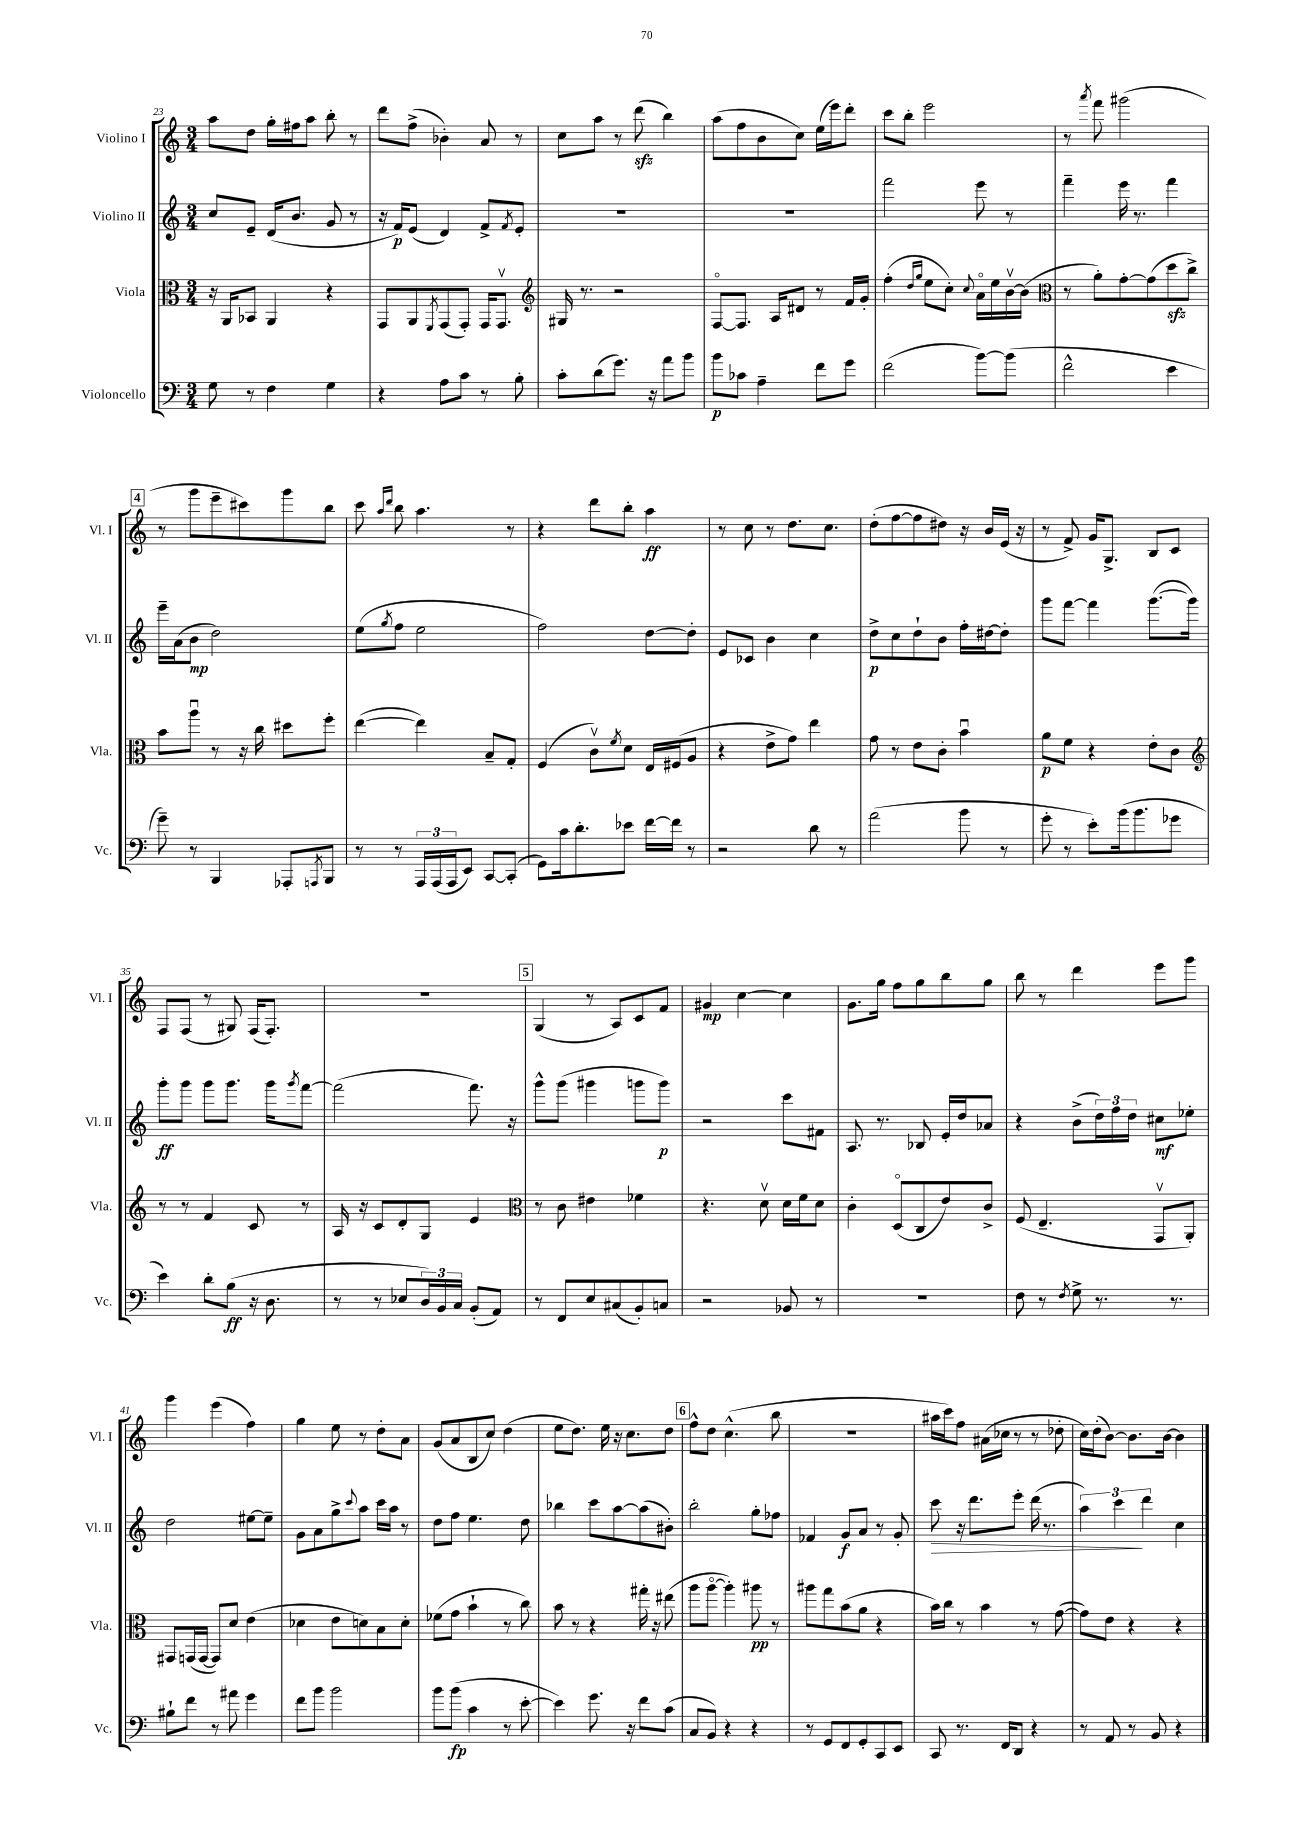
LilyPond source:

<<
\new StaffGroup <<
\new Staff = "s0" \with { instrumentName = "Violino I" shortInstrumentName = "Vl. I" } {
    \clef treble \key c \major \numericTimeSignature \time 3/4
    a''8 d''8 g''16-. fis''16 a''8 b''8-. r8 |
    d'''8 f''8->( bes'4-.) a'8 r8 |
    c''8 a''8 r8 d'''8\sfz( b''4) |
    a''8( f''8 b'8 c''8) e''16( e'''16) d'''8-. |
    c'''8 b''8-. e'''2 |
    r8 \acciaccatura { a'''8 } f'''8 gis'''2( |
    \mark \markup { \box "4" } r8 g'''8 e'''8-- cis'''8) g'''8 b''8 |
    c'''8 \grace { a''16 d'''16 } b''8 a''4. r8 |
    r4 d'''8 b''8-. a''4\ff |
    r8 c''8 r8 d''8. c''8. |
    d''8-.( f''8~ f''8 dis''8) r16 b'16 e'16( r16 |
    r8 f'8->) g'16 g8.-> b8 c'8 |
    f8 f8( r8 gis8) f16( f8.-.) |
    R2. |
    \mark \markup { \box "5" } g4( r8 a8) c'8 f'8 |
    gis'4\mp c''4~ c''4 |
    g'8. g''16 f''8 g''8 b''8 g''8 |
    b''8 r8 d'''4 e'''8 g'''8 |
    g'''4 e'''4( f''4) |
    g''4 e''8 r8 d''8-. a'8 |
    g'8( a'8 b8 c''8) d''4( |
    e''8 d''8.) e''16 r16 c''8. d''8 |
    \mark \markup { \box "6" } f''8-^ d''8 c''4.-^( b''8 |
    R2. |
    ais''16 c'''16) f''8 ais'16( ces''16 r8 r8 des''8-. |
    c''16) d''16-.( b'8~) b'8. b'16~ b'4 \bar "|." |
}
\new Staff = "s1" \with { instrumentName = "Violino II" shortInstrumentName = "Vl. II" } {
    \clef treble \key c \major \numericTimeSignature \time 3/4
    c''8 e'8-- d'16( b'8. g'8 r8 |
    r16 f'16\p) e'8( d'4) f'8-> \acciaccatura { f'8 } e'8-. |
    R2. |
    R2. |
    f'''2 e'''8 r8 |
    f'''4-- e'''16 r8. f'''4 |
    \mark \markup { \box "4" } e'''16-- a'16( b'8\mp d''2) |
    e''8( \acciaccatura { g''8 } f''8 e''2 |
    f''2) d''8~ d''8-. |
    e'8 ces'8 b'4 c''4 |
    d''8->\p c''8 d''8-! b'8 f''16-. dis''16~ dis''8-. |
    g'''8 f'''8~ f'''4 g'''8.~( g'''16) |
    g'''8-.\ff g'''8 g'''8 g'''8. g'''16 \acciaccatura { g'''8 } f'''8~ |
    f'''2( f'''8.) r16 |
    \mark \markup { \box "5" } g'''8-^ g'''8( gis'''4 g'''8 g'''8\p) |
    r2 c'''8 fis'8 |
    a8. r8. bes8 e'16-. d''16 aes'8 |
    r4 b'8->( \tuplet 3/2 { d''16) f''16 d''16 } cis''8\mf ees''8-. |
    d''2 eis''8~ eis''8-- |
    g'8 a'8 g''8-> \appoggiatura { c'''8 } a''8 c'''16 a''16 r8 |
    d''8 f''8 e''4. d''8 |
    bes''4 c'''8 a''8~ a''8( bis'8-.) |
    \mark \markup { \box "6" } b''2-. g''8-. fes''8 |
    fes'4 g'8\f a'8 r8 g'8-. |
    c'''8\> r16 d'''8. e'''8-. d'''16( r8. |
    \tuplet 3/2 { a''4) c'''4\! d'''4 } c''4 \bar "|." |
}
\new Staff = "s2" \with { instrumentName = "Viola" shortInstrumentName = "Vla." } {
    \clef alto \key c \major \numericTimeSignature \time 3/4
    r16 a,16 bes,8 a,4 r4 |
    g,8 a,8 \acciaccatura { f,8 } g,8( g,8-.) g,16 g,8.\upbow |
    \clef treble gis16 r8. r2 |
    f8~\flageolet f8. a16 dis'8 r8 f'16 g'16-. |
    f''4-.( \grace { d''16 g''16 } e''8 c''8-.) \appoggiatura { c''8 } a'16\flageolet e''16 b'16~\upbow b'16( |
    \clef alto r8 a'8-.) g'8~-. g'8( d''8\sfz c''8->) |
    \mark \markup { \box "4" } b'8 a''8\downbow r8 r16 c''16 dis''8 f''8-. |
    e''4~( e''4) b8-- g8-. |
    f4( c'8\upbow) \acciaccatura { f'8 } d'8 e16 fis16( a8 |
    r4 e'8-> g'8) e''4 |
    g'8 r8 e'8 c'8-. b'4\downbow |
    a'8\p f'8 r4 e'8-. c'8 |
    \clef treble r8 r8 f'4 c'8 r8 |
    a16 r16 c'8 d'8-. g8 e'4 |
    \mark \markup { \box "5" } \clef alto r8 c'8 eis'4 fes'4 |
    r4. d'8\upbow d'16 f'16 d'8 |
    c'4-. d8\flageolet( c8 e'8) c'8-> |
    f8( e4.-- g,8\upbow a,8-.) |
    gis,8 g,16( g,16~ g,8) d'8 e'4( |
    des'4 e'8 d'8) b8 d'8-. |
    fes'8( g'8 b'4-! r8 c''8) |
    b'8 r8 r4 gis''16-. r16 eis''8( |
    \mark \markup { \box "6" } a''8 a''8~\flageolet a''4-.) ais''8\pp r8 |
    ais''8 g''8 b'8( a'8 r4 |
    b'16) c''16 r8 b'4 r8 g'8~( |
    g'8) e'8 r4 r4 \bar "|." |
}
\new Staff = "s3" \with { instrumentName = "Violoncello" shortInstrumentName = "Vc." } {
    \clef bass \key c \major \numericTimeSignature \time 3/4
    g8 r8 f4 g4 |
    r4 a8 c'8 r8 b8-. |
    c'8-. d'8( g'8.) r16 a'8 b'8 |
    b'8\p ces'8 a4-- f'8 g'8 |
    f'2( b'8~) b'8( |
    f'2-^ e'4 |
    \mark \markup { \box "4" } g'8--) r8 b,,4 aes,,8-. \acciaccatura { a,,8 } b,,8 |
    r8 r8 \tuplet 3/2 { a,,16 a,,16( a,,16 } e,8) c,8~ c,8-.( |
    g,8) c'16 d'8.-. ees'8 f'16~ f'16 r8 |
    r2 d'8 r8 |
    a'2( b'8 r8 |
    g'8-. r8 e'8-.) b'16( b'8. ges'8 |
    e'4) d'8-. b8\ff( r16 d8. |
    r8 r8 ees8 \tuplet 3/2 { d16) b,16 c16 } b,8-.( a,8) |
    \mark \markup { \box "5" } r8 f,8 e8 cis8( b,8-.) c8 |
    r2 bes,8 r8 |
    R2. |
    f8 r8 \acciaccatura { f8 } g8-> r8. r8. |
    bis8-! f'8 r8 ais'8 g'4 |
    f'8 b'8 b'2 |
    b'8 b'8\fp( c'4 r8 e'8~-. |
    e'4) g'8. r16 f'8 c'8( |
    \mark \markup { \box "6" } c8 b,8) r4 r4 |
    r8 g,8 f,8 g,8-. c,8 e,8 |
    c,8 r8. f,16 d,8 r4 |
    r8 a,8 r8 b,8 r4 \bar "|." |
}
>>
>>
\layout { \context { \Score currentBarNumber = #23 } }
